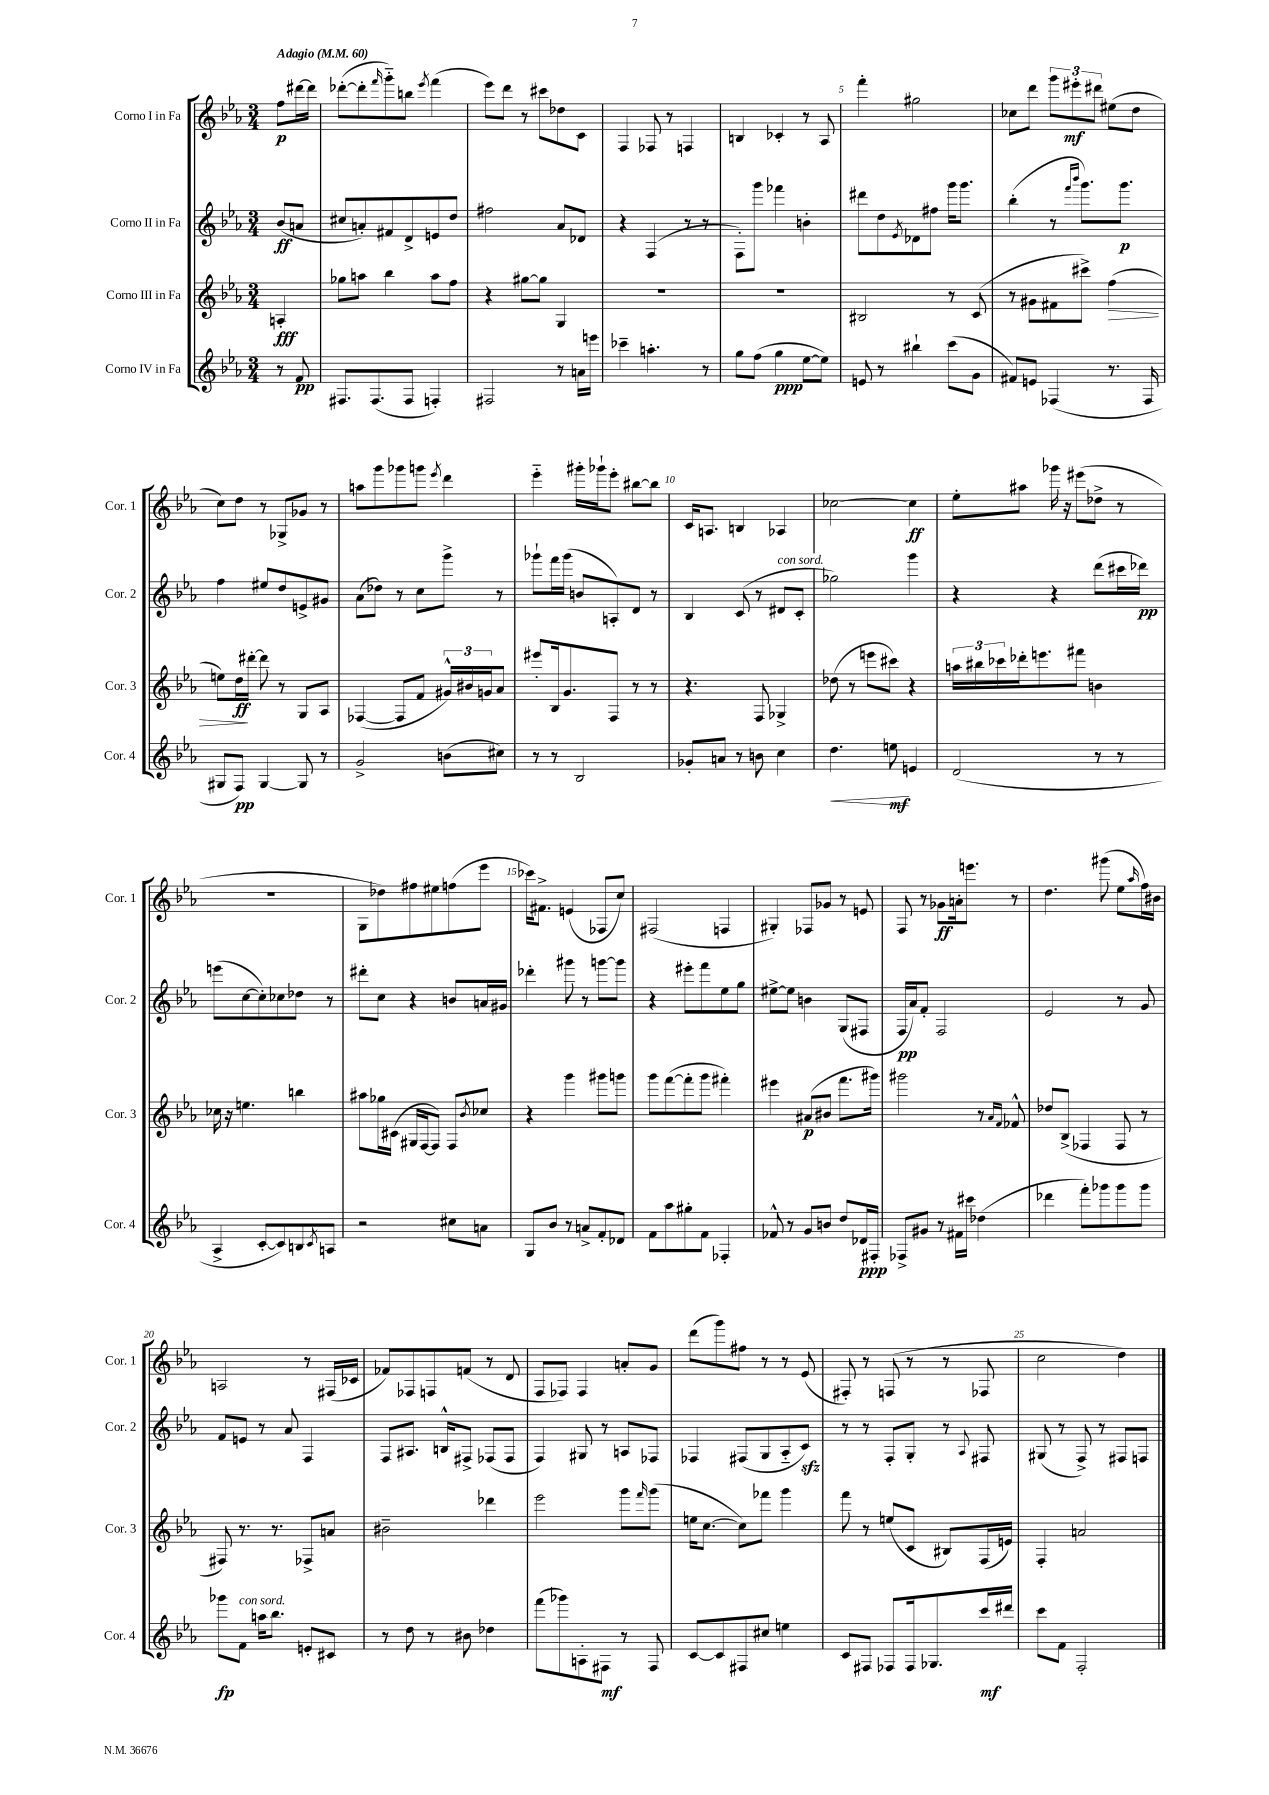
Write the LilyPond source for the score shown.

<<
\new StaffGroup <<
\new Staff = "s0" \with { instrumentName = "Corno I in Fa" shortInstrumentName = "Cor. 1" } {
    \clef treble \key ees \major \numericTimeSignature \time 3/4 \partial 4 \tempo "Adagio" 4 = 60
    f''8\p dis'''16~ dis'''16 |
    des'''8~-.( des'''8-. \grace { f'''16 } g'''8-_) b''8 \acciaccatura { ees'''8 } f'''4( |
    ees'''8) d'''8 r8 cis'''8 des''8 c'8 |
    f4 fes8 r8 f4 |
    b4 ces'4-. r8 aes8 |
    f'''4-. gis''2 |
    ces''8 d'''8 \tuplet 3/2 { g'''8 eis'''8-.\mf dis'''8 } eis''8( d''8 |
    c''8) d''8 r8 ges8-> ges'8 r8 |
    a''8 g'''8 ges'''8 g'''8 \acciaccatura { ees'''8 } d'''4 |
    ees'''4-_ gis'''16-. ges'''16-! ees'''8-. bis''8~ bis''8 |
    c'16 a8. b4 aes4 |
    ces''2~ ces''4\ff |
    ees''8-. ais''8 ges'''16 r16 eis'''8( des''8-> r8 |
    R2. |
    g8 des''8) fis''8 eis''8 f''8( ees'''8 |
    ces'''16) fis'8.-> e'4( fes8 c''8) |
    fis2( f4 |
    gis4-.) fes8 ges'8 r8 e'8 |
    f8 r8 ges'8\ff a'16-. e'''8. r8 |
    d''4. gis'''8( ees''8 \grace { aes''16 } f''16) bis'16 |
    a2 r8 fis16( ces'16 |
    fes'8) fes8 f8 f'8( r8 d'8 |
    f8 fes8) fes4 a'8-. g'8 |
    d'''8( g'''8) fis''8 r8 r8 ees'8( |
    fis8-.) r8 f8( r8 r8 fes8 |
    c''2 d''4) \bar "|." |
}
\new Staff = "s1" \with { instrumentName = "Corno II in Fa" shortInstrumentName = "Cor. 2" } {
    \clef treble \key ees \major \numericTimeSignature \time 3/4 \partial 4
    bes'8\ff( a'8 |
    cis''8 a'8-.) fis'8 d'8-> e'8 d''8 |
    fis''2 aes'8 des'8 |
    r4 f4( r8 r8 |
    f8-.) g'''8 fes'''4 b'4-. |
    dis'''8 d''8 \acciaccatura { ees'8 } des'8 fis''8 g'''16 g'''8. |
    bes''4-.( r8 \grace { f'''16 bes'''16 } g'''8.) g'''8.\p |
    f''4 eis''8 d''8 e'8-> gis'8 |
    aes'8( des''8) r8 c''8 g'''8-> r8 |
    ges'''8-! f'''16 ges'''16( b'8 a8-.) d'8 r8 |
    bes4 c'8( r8 dis'8^\markup { \italic "con sord." } c'8-. |
    ges''2) g'''4 |
    r4 r4 d'''8( cis'''16 des'''16\pp) |
    e'''8( c''8~ c''8-.) ces''8 des''8 r8 |
    dis'''8-. c''8 r4 b'8 a'16 gis'16 |
    des'''4-. gis'''8 r8 g'''8~ g'''8 |
    r4 eis'''8-. f'''8 ees''8 g''8 |
    eis''8~-> eis''8 b'4 g8( fis8 |
    f16\pp aes'16) f'8-. f2 |
    ees'2 r8 g'8 |
    f'8 e'8 r8 aes'8 f4 |
    f8 ais8. b16-^ fis8-> fes8( fes8 |
    f4) gis8 r8 a8 fes8 |
    fes4 fis8( g8 aes8-_ c'8\sfz) |
    r8 r8 f8-. g8-. r8 \appoggiatura { aes8 } fis8 |
    gis8( r8 f8->) r8 fis8 f8 \bar "|." |
}
\new Staff = "s2" \with { instrumentName = "Corno III in Fa" shortInstrumentName = "Cor. 3" } {
    \clef treble \key ees \major \numericTimeSignature \time 3/4 \partial 4
    a4-.\fff |
    ges''8 a''8 bes''4 a''8 f''8 |
    r4 gis''8~ gis''8 g4 |
    R2. |
    R2. |
    bis2 r8 c'8( |
    r8 gis'8 fis'8 cis'''8->) f''4\>( |
    e''8) d''16\ff\! dis'''16~-. dis'''8 r8 g8 aes8 |
    fes4~( fes8 f'8 \tuplet 3/2 { gis'16-^) bis'16 g'16 } aes'8 |
    eis'''8-. bes16 g'8. f8 r8 r8 |
    r4. f8 ges4-> |
    des''8( r8 e'''8 cis'''8) r4 |
    \tuplet 3/2 { a''16 bis''16 ces'''16 } des'''16-. e'''8. fis'''8 b'4 |
    ces''16 r16 e''4. b''4 |
    ais''8 ges''16 cis'16( gis16 f16~ f8) f8 \acciaccatura { bes'8 } ces''8 |
    r4 g'''4 gis'''8 g'''8 |
    g'''8 f'''8~( f'''8-. g'''8 fis'''4-.) |
    eis'''4 ais'8\p( bis'8 f'''8. gis'''16) |
    gis'''2 r8 \grace { aes'16 f'16 } fes'8-^ |
    des''8 bes8->( fes4 fes8 r8 |
    fis8) r8. r8. fes8-> a'8 |
    bis'2-- des'''4 |
    ees'''2 g'''8 \grace { f'''16 } g'''8( |
    e''16 c''8.~ c''8) fes'''8 g'''4 |
    f'''8 r8 e''8( c'8 bis8) f16( e'16) |
    f4-. a'2 \bar "|." |
}
\new Staff = "s3" \with { instrumentName = "Corno IV in Fa" shortInstrumentName = "Cor. 4" } {
    \clef treble \key ees \major \numericTimeSignature \time 3/4 \partial 4
    r8 f'8\pp |
    fis8. fis8.( fis8 f4-.) |
    fis2 r8 a'16 e'''16 |
    ces'''4-- a''4.-. r8 |
    g''8 f''8( g''4\ppp ees''8~ ees''8) |
    e'8 r8 bis''4-! c'''8( g'8 |
    fis'8) e'8 fes4( r8. fes16 |
    gis8 f8\pp) gis4~ gis8 r8 |
    g'2-> b'8( cis''8) |
    r8 r8 bes2 |
    ges'8-. a'8 r8 b'8 c''4 |
    d''4.\< e''8\mf\! e'4 |
    d'2( r8 r8 |
    aes4-> c'8~-. c'8) b8 \acciaccatura { c'8 } a8 |
    r2 cis''8 a'8 |
    g8 bes'8 r8 a'8-> f'8-. des'8 |
    f'8 aes''8 gis''8-. f'8 fes4-. |
    fes'8-^ r8 g'8 b'8 d''8 des'16\ppp fis16-. |
    fes8-> gis'8 r8 fis'16 cis'''16 des''4( |
    des'''4 f'''8-.) ges'''8 ges'''8 ges'''8 |
    ges'''8\fp f'8^\markup { \italic "con sord." } a''16 bes''8. e'8-. cis'8 |
    r8 d''8 r8 bis'8 des''4 |
    f'''8( ges'''8) a8-. fis8\mf r8 fis8 |
    c'8~ c'8 fis8 cis''8 e''4 |
    c'8 fis8 fes8 fes16 ges8. c'''16\mf dis'''16 |
    c'''8 f'8 f2-. \bar "|." |
}
>>
>>
\layout { \context { \Score \override BarNumber.break-visibility = ##(#f #t #t) barNumberVisibility = #(every-nth-bar-number-visible 5) } }
